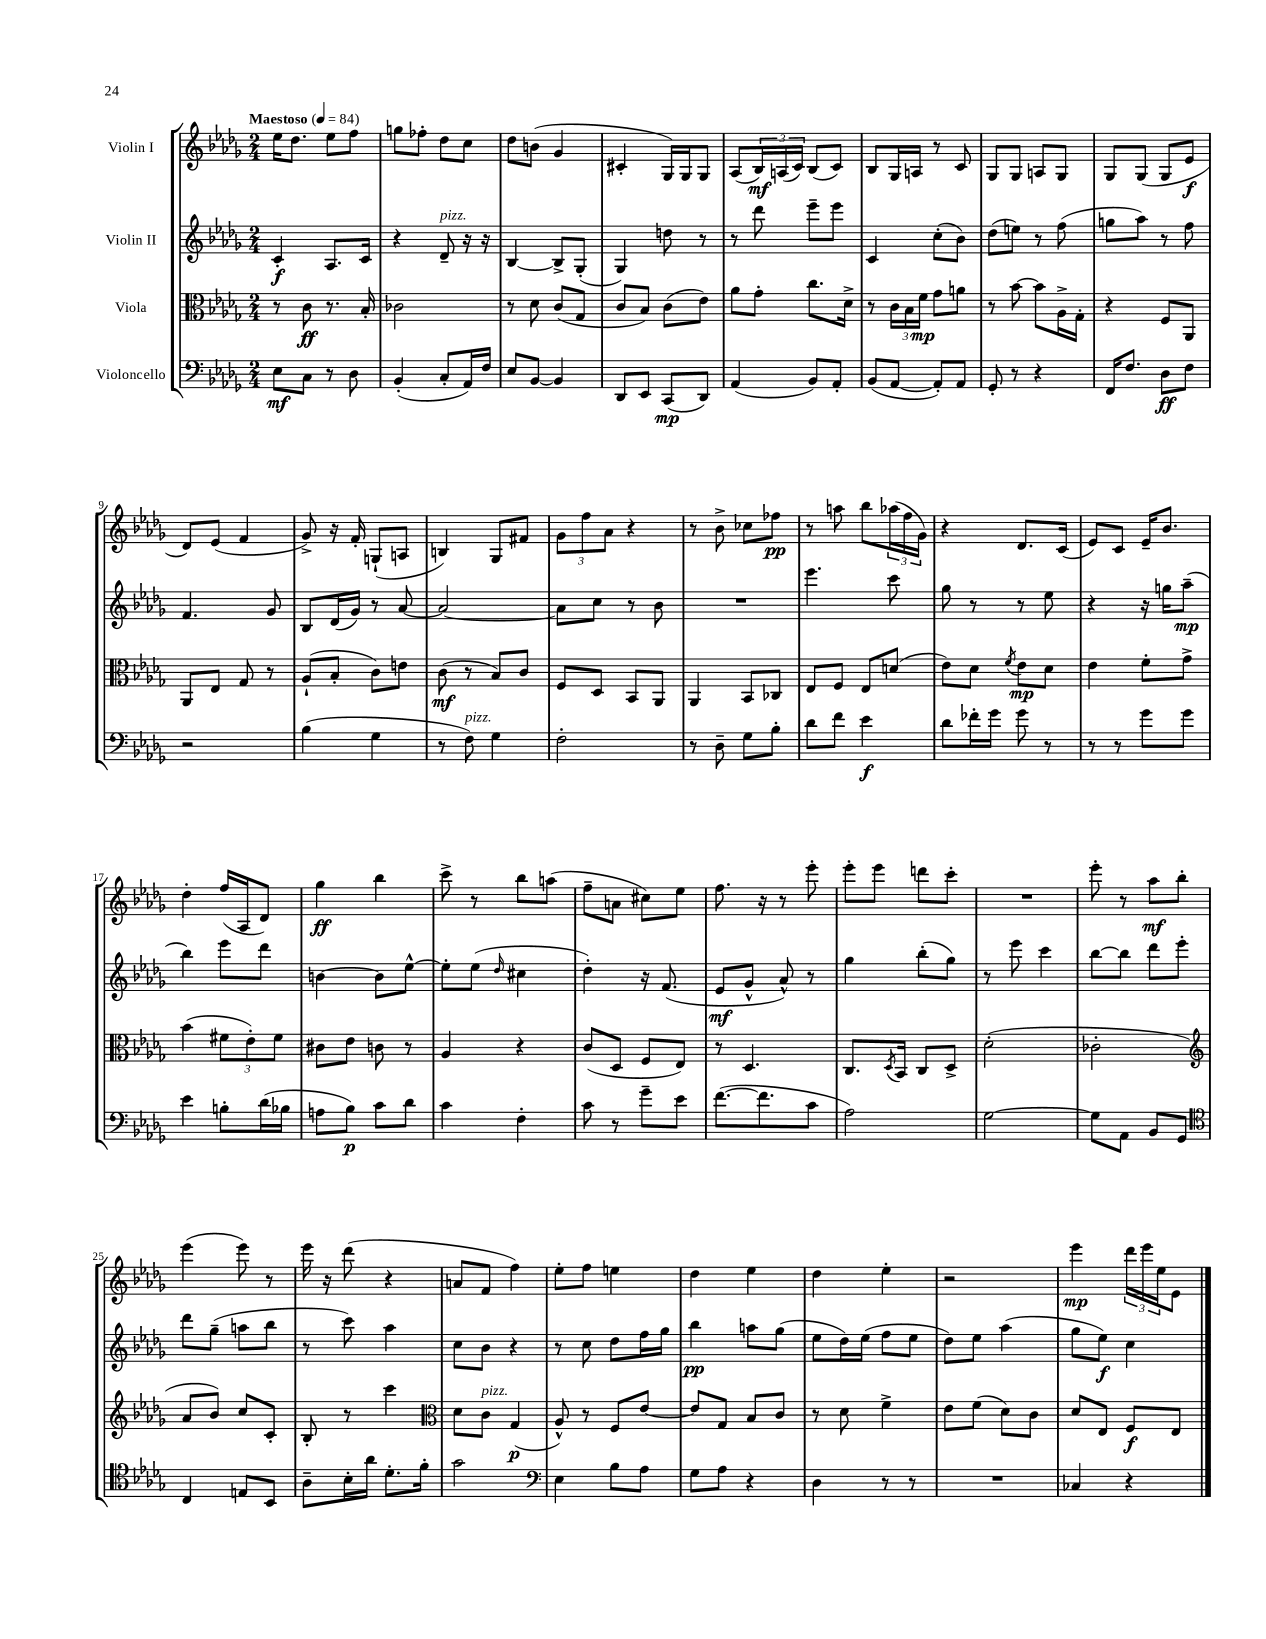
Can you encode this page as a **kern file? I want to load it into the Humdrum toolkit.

**kern	**dynam	**kern	**dynam	**kern	**dynam	**kern	**dynam
*part4	*part4	*part3	*part3	*part2	*part2	*part1	*part1
*staff4	*staff4	*staff3	*staff3	*staff2	*staff2	*staff1	*staff1
*I"Violoncello	*	*I"Viola	*	*I"Violin II	*	*I"Violin I	*
*clefF4	*	*clefC3	*	*clefG2	*	*clefG2	*
*k[b-e-a-d-g-]	*	*k[b-e-a-d-g-]	*	*k[b-e-a-d-g-]	*	*k[b-e-a-d-g-]	*
*M2/4	*	*M2/4	*	*M2/4	*	*M2/4	*
*MM84	*	*MM84	*	*MM84	*	*MM84	*
=1	=1	=1	=1	=1	=1	=1	=1
!	!	!	!	!	!	!LO:TX:a:B:t=Maestoso	!
8E-\L	mf	8r	.	4c'/	f	16ee-\KL	.
.	.	.	.	.	.	8.dd-\J	.
8C\J	.	8c\	ff	.	.	.	.
8r	.	8.r	.	8.A-/L	.	8ee-\L	.
8D-\	.	.	.	.	.	8ff\J	.
.	.	16B-'/	.	16c/Jk	.	.	.
=2	=2	=2	=2	=2	=2	=2	=2
(4BB-'/	.	2c-X\	.	4r	.	8ggn\L	.
.	.	.	.	.	.	8ff-X'\J	.
!	!	!	!	!LO:TX:a:i:t=pizz.	!	!	!
8C'/L	.	.	.	8d-~/	.	8dd-\L	.
16AA-/L)	.	.	.	16r	.	8cc\J	.
16F/JJ	.	.	.	16r	.	.	.
=3	=3	=3	=3	=3	=3	=3	=3
8E-/L	.	8r	.	[4B-/	.	8dd-\L	.
[8BB-/J	.	8d-\	.	.	.	(8bn\J	.
4BB-/]	.	(8c/L	.	8B-^/L]	.	4g-/	.
.	.	8G-/J	.	(8G-'/J	.	.	.
=4	=4	=4	=4	=4	=4	=4	=4
8DD-/L	.	8c/L	.	4G-/)	.	4c#X'/	.
8EE-/J	.	8B-/J)	.	.	.	.	.
(8CC/L	mp	(8c\L	.	8ddn\	.	16G-/LL)	.
.	.	.	.	.	.	16G-/J	.
8DD-/J)	.	8e-\J)	.	8r	.	8G-/J	.
=5	=5	=5	=5	=5	=5	=5	=5
(4AA-/	.	8a-\L	.	8r	.	(8A-/L	.
.	.	8g-'\J	.	8ddd-\	.	24B-/L)	mf
.	.	.	.	.	.	(24An/	.
.	.	.	.	.	.	24c/JJ)	.
8BB-/L)	.	8.cc\L	.	8eee-~\L	.	(8B-/L	.
8AA-'/J	.	.	.	8eee-\J	.	8c/J)	.
.	.	16d-^\Jk	.	.	.	.	.
=6	=6	=6	=6	=6	=6	=6	=6
(8BB-/L	.	8r	.	4c/	.	8B-/L	.
[8AA-/J	.	24c\LL	.	.	.	16G-/L	.
.	.	24B-\	.	.	.	.	.
.	.	.	.	.	.	16An/JJ	.
.	.	24f\JJ	mp	.	.	.	.
8AA-'/L])	.	8g-\L	.	(8cc'\L	.	8r	.
8AA-/J	.	8an\J	.	8b-\J)	.	8c/	.
=7	=7	=7	=7	=7	=7	=7	=7
8GG-'/	.	8r	.	(8dd-\L	.	8G-/L	.
8r	.	[8b-\	.	8een\J)	.	8G-/J	.
4r	.	8b-\L]	.	8r	.	8An/L	.
.	.	16A-^\L	.	(8ff\	.	8G-/J	.
.	.	16G-'\JJ	.	.	.	.	.
=8	=8	=8	=8	=8	=8	=8	=8
16FF/KL	.	4r	.	8ggn\L	.	8G-/L	.
8.F/J	.	.	.	.	.	.	.
.	.	.	.	8aa-\J)	.	(8G-/J	.
8D-\L	ff	8F/L	.	8r	.	8G-/L	.
8F\J	.	8AA-/J	.	8ff\	.	8e-/J	f
!!LO:LB:g=z
=9	=9	=9	=9	=9	=9	=9	=9
2r	.	8AA-/L	.	4.f/	.	8d-/L)	.
.	.	8E-/J	.	.	.	(8e-/J	.
.	.	8G-/	.	.	.	4f/	.
.	.	8r	.	8g-/	.	.	.
=10	=10	=10	=10	=10	=10	=10	=10
(4B-\	.	(8A-`/L	.	8B-/L	.	8g-^/)	.
.	.	8B-'/J	.	(16d-/L	.	16r	.
.	.	.	.	16g-/JJ)	.	16f'/	.
4G-\	.	8c\L)	.	8r	.	(8Gn`/L	.
.	.	8en\J	.	[8a-/	.	8An/J	.
=11	=11	=11	=11	=11	=11	=11	=11
8r	.	(8c\	mf	2a-/_	.	4Bn/)	.
!LO:TX:a:i:t=pizz.	!	!	!	!	!	!	!
8F\)	.	8r	.	.	.	.	.
4G-\	.	8B-/L)	.	.	.	8G-/L	.
.	.	8c/J	.	.	.	8f#X/J	.
=12	=12	=12	=12	=12	=12	=12	=12
2F'\	.	8F/L	.	8a-\L]	.	12g-\L	.
.	.	.	.	.	.	12ff\	.
.	.	8D-/J	.	8cc\J	.	.	.
.	.	.	.	.	.	12a-\J	.
.	.	8BB-/L	.	8r	.	4r	.
.	.	8AA-/J	.	8b-\	.	.	.
=13	=13	=13	=13	=13	=13	=13	=13
8r	.	4AA-/	.	2r	.	8r	.
8D-~\	.	.	.	.	.	8b-^\	.
8G-\L	.	8BB-/L	.	.	.	8cc-X\L	.
8B-'\J	.	8C-X/J	.	.	.	8ff-X\J	pp
=14	=14	=14	=14	=14	=14	=14	=14
8d-\L	.	8E-/L	.	4.eee-\	.	8r	.
8f\J	.	8F/J	.	.	.	8aan\	.
4e-\	f	8E-/L	.	.	.	8bb-\L	.
.	.	(8dn/J	.	8ccc\	.	(24aa-X\L	.
.	.	.	.	.	.	24ff\	.
.	.	.	.	.	.	24g-\JJ)	.
=15	=15	=15	=15	=15	=15	=15	=15
8d-\L	.	8e-\L)	.	8gg-\	.	4r	.
16f-X'\L	.	8d-\J	.	8r	.	.	.
16g-\JJ	.	.	.	.	.	.	.
.	.	8qf/	.	.	.	.	.
8g-\	.	8e-\L	mp	8r	.	8.d-/L	.
8r	.	8d-\J	.	8ee-\	.	.	.
.	.	.	.	.	.	(16c/Jk	.
=16	=16	=16	=16	=16	=16	=16	=16
8r	.	4e-\	.	4r	.	8e-/L)	.
8r	.	.	.	.	.	8c/J	.
8g-\L	.	8f'\L	.	16r	.	16e-~/KL	.
.	.	.	.	16ggn\KL	.	8.b-/J	.
8g-\J	.	8g-^\J	.	(8aa-~\J	mp	.	.
!!LO:LB:g=z
=17	=17	=17	=17	=17	=17	=17	=17
4e-\	.	(4b-\	.	4bb-\)	.	4dd-'\	.
8Bn'\L	.	12f#X\L	.	8eee-\L	.	(16ff/LL	.
.	.	.	.	.	.	16A-/J	.
.	.	12e-'\)	.	.	.	.	.
(16d-\L	.	.	.	8ddd-\J	.	8d-/J)	.
.	.	12f#\J	.	.	.	.	.
16B-X\JJ	.	.	.	.	.	.	.
=18	=18	=18	=18	=18	=18	=18	=18
8An\L	.	8c#X\L	.	[4bn\	.	4gg-\	ff
8B-\J)	p	8e-\J	.	.	.	.	.
8c\L	.	8cn\	.	8b\L]	.	4bb-\	.
8d-\J	.	8r	.	[8ee-^^\J	.	.	.
=19	=19	=19	=19	=19	=19	=19	=19
4c\	.	4A-/	.	8ee-'\L]	.	8ccc^\	.
.	.	.	.	(8ee-\J	.	8r	.
.	.	.	.	16qqdd-/	.	.	.
4F'\	.	4r	.	4cc#X\	.	8bb-\L	.
.	.	.	.	.	.	(8aan\J	.
=20	=20	=20	=20	=20	=20	=20	=20
8c\	.	(8c/L	.	4dd-'\)	.	8ff~\L	.
8r	.	8D-/J	.	.	.	8an\J	.
8g-~\L	.	8F/L	.	16r	.	8cc#X\L)	.
.	.	.	.	(8.f/	.	.	.
8e-\J	.	8E-/J)	.	.	.	8ee-\J	.
=21	=21	=21	=21	=21	=21	=21	=21
([8.f\L	.	8r	.	8e-/L	mf	8.ff\	.
.	.	4.D-/	.	8g-^^/J	.	.	.
8.f\]	.	.	.	.	.	16r	.
.	.	.	.	8a-^^/)	.	8r	.
8c\J	.	.	.	8r	.	8eee-'\	.
=22	=22	=22	=22	=22	=22	=22	=22
2A-\)	.	8.C/L	.	4gg-\	.	8eee-'\L	.
.	.	.	.	.	.	8eee-\J	.
.	.	8qD-/	.	.	.	.	.
.	.	16BB-/Jk	.	.	.	.	.
.	.	8C/L	.	(8bb-'\L	.	8dddn\L	.
.	.	8D-^/J	.	8gg-\J)	.	8ccc'\J	.
=23	=23	=23	=23	=23	=23	=23	=23
[2G-\	.	(2d-'\	.	8r	.	2r	.
.	.	.	.	8eee-\	.	.	.
.	.	.	.	4ccc\	.	.	.
=24	=24	=24	=24	=24	=24	=24	=24
8G-\L]	.	2c-X'\	.	[8bb-\L	.	8eee-'\	.
8AA-\J	.	.	.	8bb-\J]	.	8r	.
8BB-/L	.	.	.	8ddd-\L	.	8aa-\L	mf
8GG-/J	.	.	.	8eee-'\J	.	8bb-'\J	.
!!LO:LB:g=z
=25	=25	=25	=25	=25	=25	=25	=25
*clefC4	*	*clefG2	*	*	*	*	*
4C/	.	8a-/L	.	8ddd-\L	.	(4eee-\	.
.	.	8b-/J)	.	(8gg-~\J	.	.	.
8En/L	.	8cc/L	.	8aan\L	.	8eee-\)	.
8BB-/J	.	8c'/J	.	8bb-\J	.	8r	.
=26	=26	=26	=26	=26	=26	=26	=26
8A-~\L	.	8B-'/	.	8r	.	16eee-\	.
.	.	.	.	.	.	16r	.
16B-'\L	.	8r	.	8ccc\)	.	(8ddd-\	.
16a-\JJ	.	.	.	.	.	.	.
8.d-'\L	.	4ccc\	.	4aa-\	.	4r	.
16f'\Jk	.	.	.	.	.	.	.
=27	=27	=27	=27	=27	=27	=27	=27
*	*	*clefC3	*	*	*	*	*
2g-\	.	8d-\L	.	8cc\L	.	8an/L	.
!	!	!LO:TX:a:i:t=pizz.	!	!	!	!	!
.	.	8c\J	.	8b-\J	.	8f/J	.
.	.	(4G-/	p	4r	.	4ff\)	.
=28	=28	=28	=28	=28	=28	=28	=28
*clefF4	*	*	*	*	*	*	*
4E-\	.	8A-^^/)	.	8r	.	8ee-'\L	.
.	.	8r	.	8cc\	.	8ff\J	.
8B-\L	.	8F/L	.	8dd-\L	.	4een\	.
8A-\J	.	[8e-/J	.	16ff\L	.	.	.
.	.	.	.	16gg-\JJ	.	.	.
=29	=29	=29	=29	=29	=29	=29	=29
8G-\L	.	8e-/L]	.	4bb-\	pp	4dd-\	.
8A-\J	.	8G-/J	.	.	.	.	.
4r	.	8B-/L	.	8aan\L	.	4ee-\	.
.	.	8c/J	.	(8gg-\J	.	.	.
=30	=30	=30	=30	=30	=30	=30	=30
4D-\	.	8r	.	8ee-\L	.	4dd-\	.
.	.	8d-\	.	16dd-\L)	.	.	.
.	.	.	.	(16ee-\JJ	.	.	.
8r	.	4f^\	.	8ff\L	.	4ee-'\	.
8r	.	.	.	8ee-\J	.	.	.
=31	=31	=31	=31	=31	=31	=31	=31
2r	.	8e-\L	.	8dd-\L)	.	2r	.
.	.	(8f\J	.	8ee-\J	.	.	.
.	.	8d-\L)	.	(4aa-\	.	.	.
.	.	8c\J	.	.	.	.	.
=32	=32	=32	=32	=32	=32	=32	=32
4C-X/	.	8d-/L	.	8gg-\L	.	4eee-\	mp
.	.	8E-/J	.	8ee-\J)	f	.	.
4r	.	8F/L	f	4cc\	.	24ddd-\LL	.
.	.	.	.	.	.	24eee-\	.
.	.	.	.	.	.	24ee-\J	.
.	.	8E-/J	.	.	.	8e-\J	.
==	==	==	==	==	==	==	==
*-	*-	*-	*-	*-	*-	*-	*-
